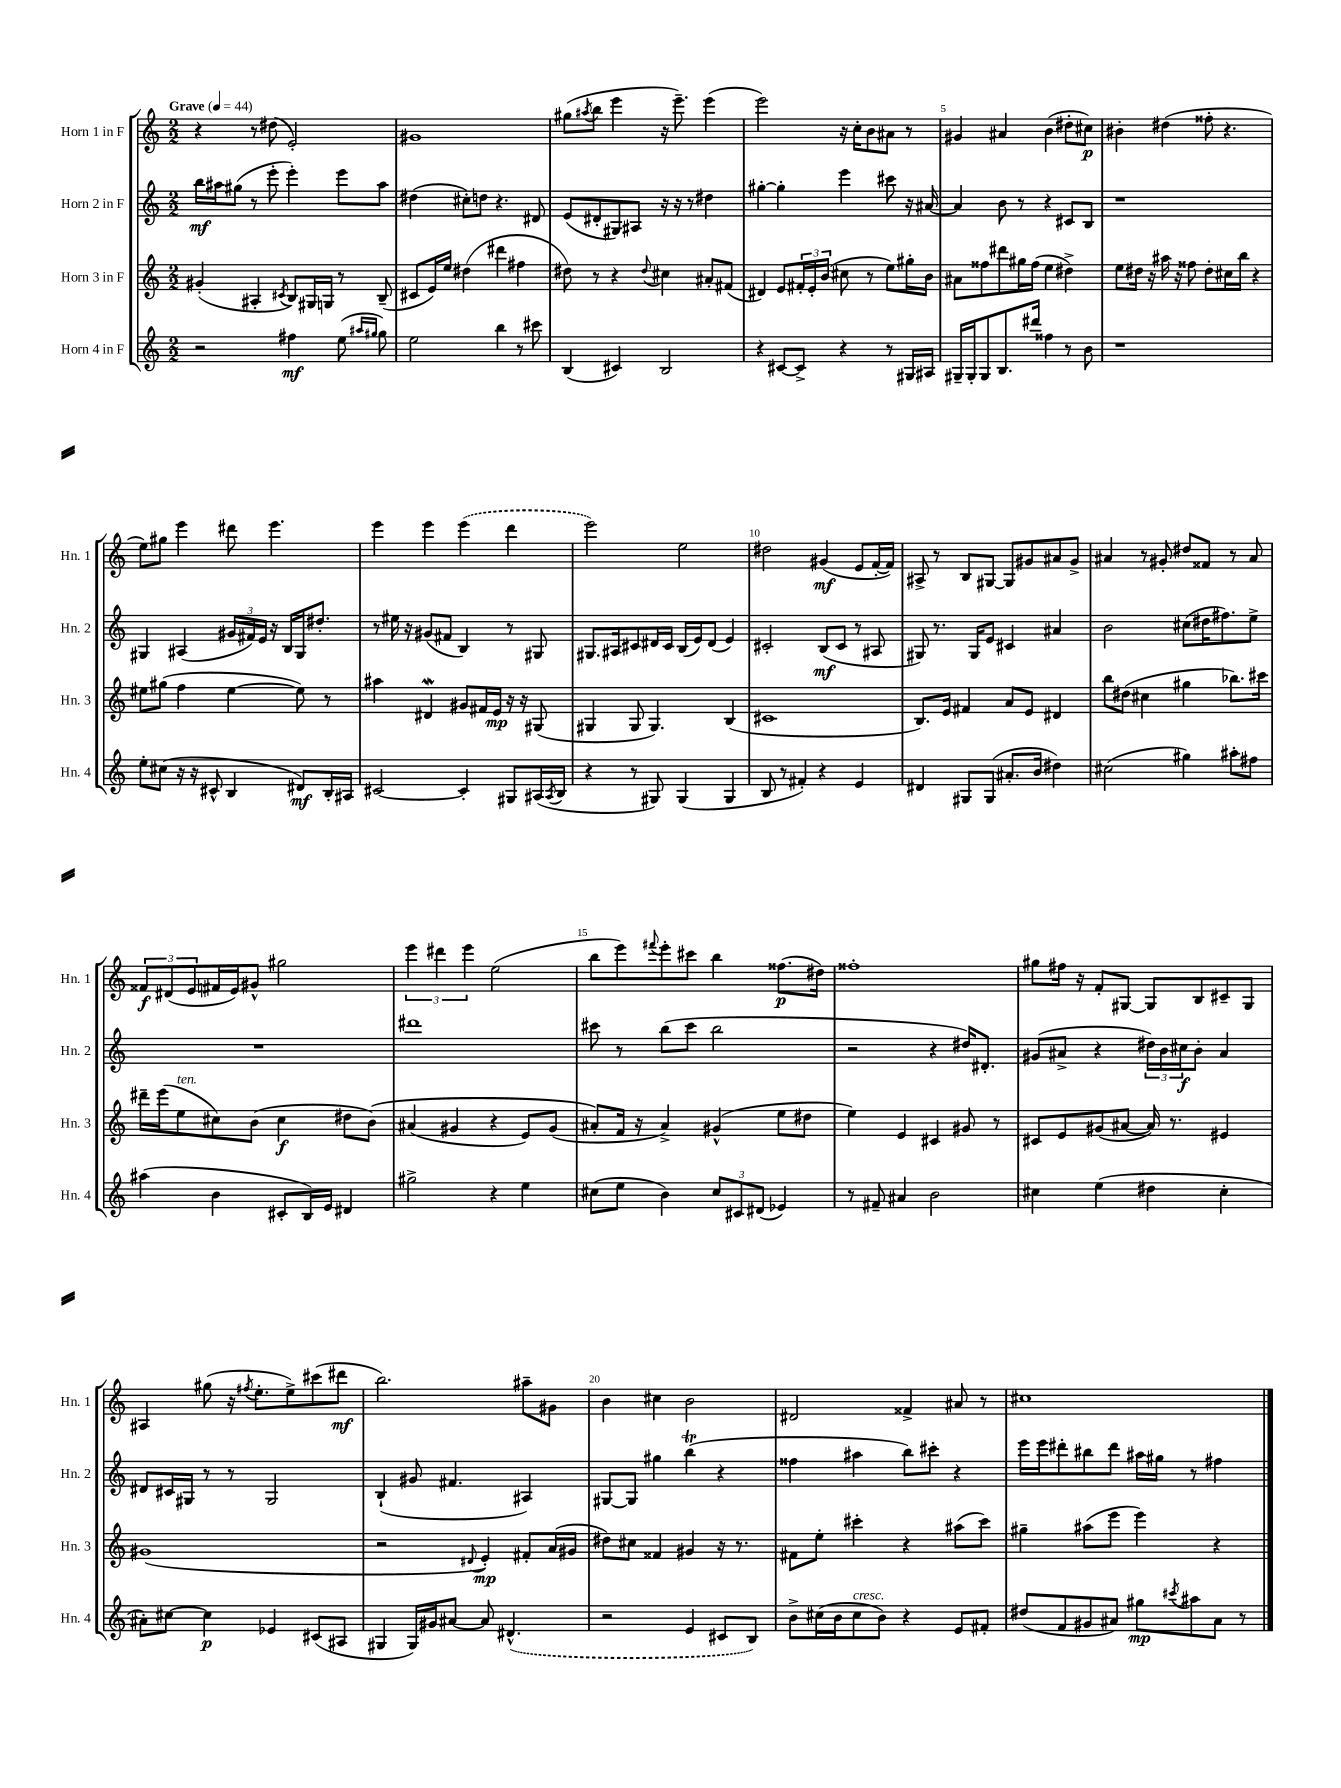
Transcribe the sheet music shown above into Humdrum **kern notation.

**kern	**kern	**kern	**kern
*staff4	*staff3	*staff2	*staff1
*clefG2	*clefG2	*clefG2	*clefG2
*k[]	*k[]	*k[]	*k[]
*M2/2	*M2/2	*M2/2	*M2/2
*MM44	*MM44	*MM44	*MM44
2r	(4g#'	16bb	4r
.	.	16aa#	.
.	.	(8gg#	.
.	4A#'	8r	8r
.	.	8eee'	(8dd#
.	8qc#	.	.
4ff#	8B)	4eee')	2e')
.	16G#	.	.
.	16G	.	.
(8ee	8r	8eee	.
16qqaa#	.	.	.
16qqgg#	.	.	.
8gg#)	(8B~	8aa#	.
=	=	=	=
2ee	8c#	(4dd#	1g#
.	16e)	.	.
.	16ee	.	.
.	(4dd#	8cc#')	.
.	.	8dd	.
4bb	4ddd#	4.r	.
8r	4ff#	.	.
8ccc#	.	8d#	.
=	=	=	=
(4B	8dd#)	(8e	(8gg#
.	.	.	8qaa#
.	8r	8d#'	8bb
4c#)	4r	8G#)	4eee
.	.	8A#	.
.	8qqdd#	.	.
2B	4cc#	16r	16r
.	.	16r	8.eee~)
.	.	8r	.
.	8a#'	4dd#	(4eee
.	(8f#	.	.
=	=	=	=
4r	4d#)	[4gg#'	2eee)
[8c#	8e	4gg#']	.
8c#^]	24f#'	.	.
.	24e'	.	.
.	(24b	.	.
4r	8cc#	4eee	16r
.	.	.	16cc'
.	8r	.	8b
8r	8ee)	8ccc#	8a#
16G#	16gg#'	16r	8r
16A#	16b	[16a#	.
=	=	=	=
16G#~	8a#	4a#]	4g#
16G#'	.	.	.
8G#	8ff##	.	.
8.B	8ddd#	8b	4a#
.	16gg#	8r	.
16ddd#	(16ff##	.	.
4ff##	4ee	4r	(4b
8r	4dd#^)	8c#	8dd#'
8b	.	8B	8cc#)
=	=	=	=
1r	8ee	1r	4b#'
.	16dd#	.	.
.	16r	.	.
.	16aa#	.	(4dd#
.	16r	.	.
.	8ff##	.	.
.	8dd#'	.	8ff##'
.	16cc#	.	4.r
.	16bb	.	.
.	4r	.	.
=	=	=	=
8ee'	8ee#	4G#	8ee)
(8cc#	(8gg#	.	8gg#
16r	4ff	(4A#	4eee
16r	.	.	.
8c#^^	.	.	.
4B	[4ee#	24g#	8ddd#
.	.	24f#)	.
.	.	24e	.
.	.	16r	4.eee
.	.	16B	.
8d#)	8ee#])	16G#	.
.	.	8.dd#'	.
16B'	8r	.	.
16A#	.	.	.
=	=	=	=
[2c#	4aa#	8r	4eee
.	.	16ee#	.
.	.	16r	.
.	4d#	(8g#	4eee
.	.	8f#	.
4c#']	8g#	4B)	(4eee
.	16f#	.	.
.	16e	.	.
8G#	16r	8r	4ddd
.	16r	.	.
(16A#	(8G#	8G#	.
8qA#	.	.	.
16B	.	.	.
=	=	=	=
4r	4G#	8.G#	2eee)
.	.	16A#	.
8r	8G#	8c#	.
8G#)	4.G#)	16d#	.
.	.	16c#	.
(4G#	.	(16B	2ee
.	.	16e)	.
.	.	(8d#	.
4G#	(4B	4e)	.
=	=	=	=
8B	1c#	2c#'	2dd#
8r	.	.	.
4f#')	.	.	.
4r	.	(8B	(4g#
.	.	8c#	.
4e	.	8r	8e
.	.	8A#	[16f'
.	.	.	16f])
=	=	=	=
4d#	8.B)	8G#)	8A#^
.	.	8.r	8r
.	16e	.	.
8G#	4f#	.	8B
.	.	16G#	.
(8G#	.	8e	[8G#
8.a#'	8a	4c#	8G#]
.	8e	.	8g#
16b	.	.	.
4dd#)	4d#	4a#	8a#
.	.	.	8g#^
=	=	=	=
(2cc#	8bb	2b	4a#
.	(8dd#	.	.
.	4cc#	.	8r
.	.	.	8g#'
4gg#)	4gg#	(8cc#	8dd#
.	.	16dd#	8f##
.	.	8.ff#)	.
8aa#'	8.bb-)	.	8r
8ff#	.	8ee^	8a#
.	16ccc#	.	.
=	=	=	=
(4aa#	16ddd#~	1r	12f##
.	(16eee	.	.
.	.	.	(12d#
.	8ee	.	.
.	.	.	12e
4b	8cc#)	.	16f#
.	.	.	16e)
.	(8b	.	8g#^^
8c#'	4cc#	.	2gg#
16B)	.	.	.
16e	.	.	.
4d#	8dd#	.	.
.	&(8b)	.	.
=	=	=	=
2gg#^	(4a#	1ddd#	6eee
.	.	.	6ddd#
.	4g#	.	.
.	.	.	6eee
4r	4r	.	(2ee
4ee	8e)	.	.
.	(8g#	.	.
=	=	=	=
(8cc#	8a#'&)	8ccc#	8bb
8ee	16f	8r	8eee)
.	16r	.	.
.	.	.	8qqfff#
4b)	4a#^)	(8bb	8eee'
.	.	8ccc#	8ccc#
12cc#	(4g#^^	2bb	4bb
12c#	.	.	.
(12d#	.	.	.
4e-)	8ee	.	(8.ff##
.	8dd#	.	.
.	.	.	16dd#)
=	=	=	=
8r	4ee)	2r	1ff##'
8f#~	.	.	.
4a#	4e	.	.
2b	4c#	4r	.
.	8g#	16dd#)	.
.	.	8.d#'	.
.	8r	.	.
=	=	=	=
4cc#	8c#	(8g#	8gg#
.	8e	8a#^	16ff#
.	.	.	16r
(4ee	(8g#	4r	8f'
.	[8a#	.	[8G#
4dd#	16a#])	24dd#)	8G#]
.	.	24b	.
.	8.r	.	.
.	.	24cc#	.
.	.	8b'	8B
4cc#'	4e#	4a#	8c#~
.	.	.	8G#
=	=	=	=
8a#')	(1g#	8d#	4A#
[8cc#	.	16c#	.
.	.	16G#	.
4cc#]	.	8r	(8gg#
.	.	8r	16r
.	.	.	8qff#
.	.	.	8.ee'
4e-	.	2G#	.
.	.	.	8ee^)
(8c#	.	.	(8ccc#
8A#	.	.	8ddd#
=	=	=	=
4G#	2r	(4B`	2.bb)
16G#)	.	8g#	.
16g#	.	.	.
[8a#	.	4.f#	.
.	8qqd#	.	.
8a#]	4e')	.	.
(4.d#^^	.	.	.
.	8f#'	4A#)	8aa#~
.	(16a	.	8g#
.	16g#	.	.
=	=	=	=
2r	8dd#)	[8G#	4b
.	8cc#	8G#]	.
.	4f##	4gg#	4cc#
4e	4g#	(4bb	2b
8c#	16r	4r	.
.	8.r	.	.
8B)	.	.	.
=	=	=	=
8b^	8f#	4ff##	2d#
(16cc#	8ee'	.	.
16b	.	.	.
8cc#	4ccc#'	4aa#	.
8b)	.	.	.
4r	4r	8bb)	4f##^
.	.	8ccc#'	.
8e	(8aa#	4r	8a#
8f#'	8ccc#)	.	8r
=	=	=	=
(8dd#	4gg#~	16eee	1cc#
.	.	16eee	.
8f	.	8ddd#'	.
8g#	(8aa#	8bb#	.
8a#)	8eee	8ddd#	.
8gg#	4eee)	16aa#	.
.	.	16gg#	.
8qccc#	.	.	.
8aa#	.	8r	.
8a#	4r	4ff#	.
8r	.	.	.
==	==	==	==
*-	*-	*-	*-
